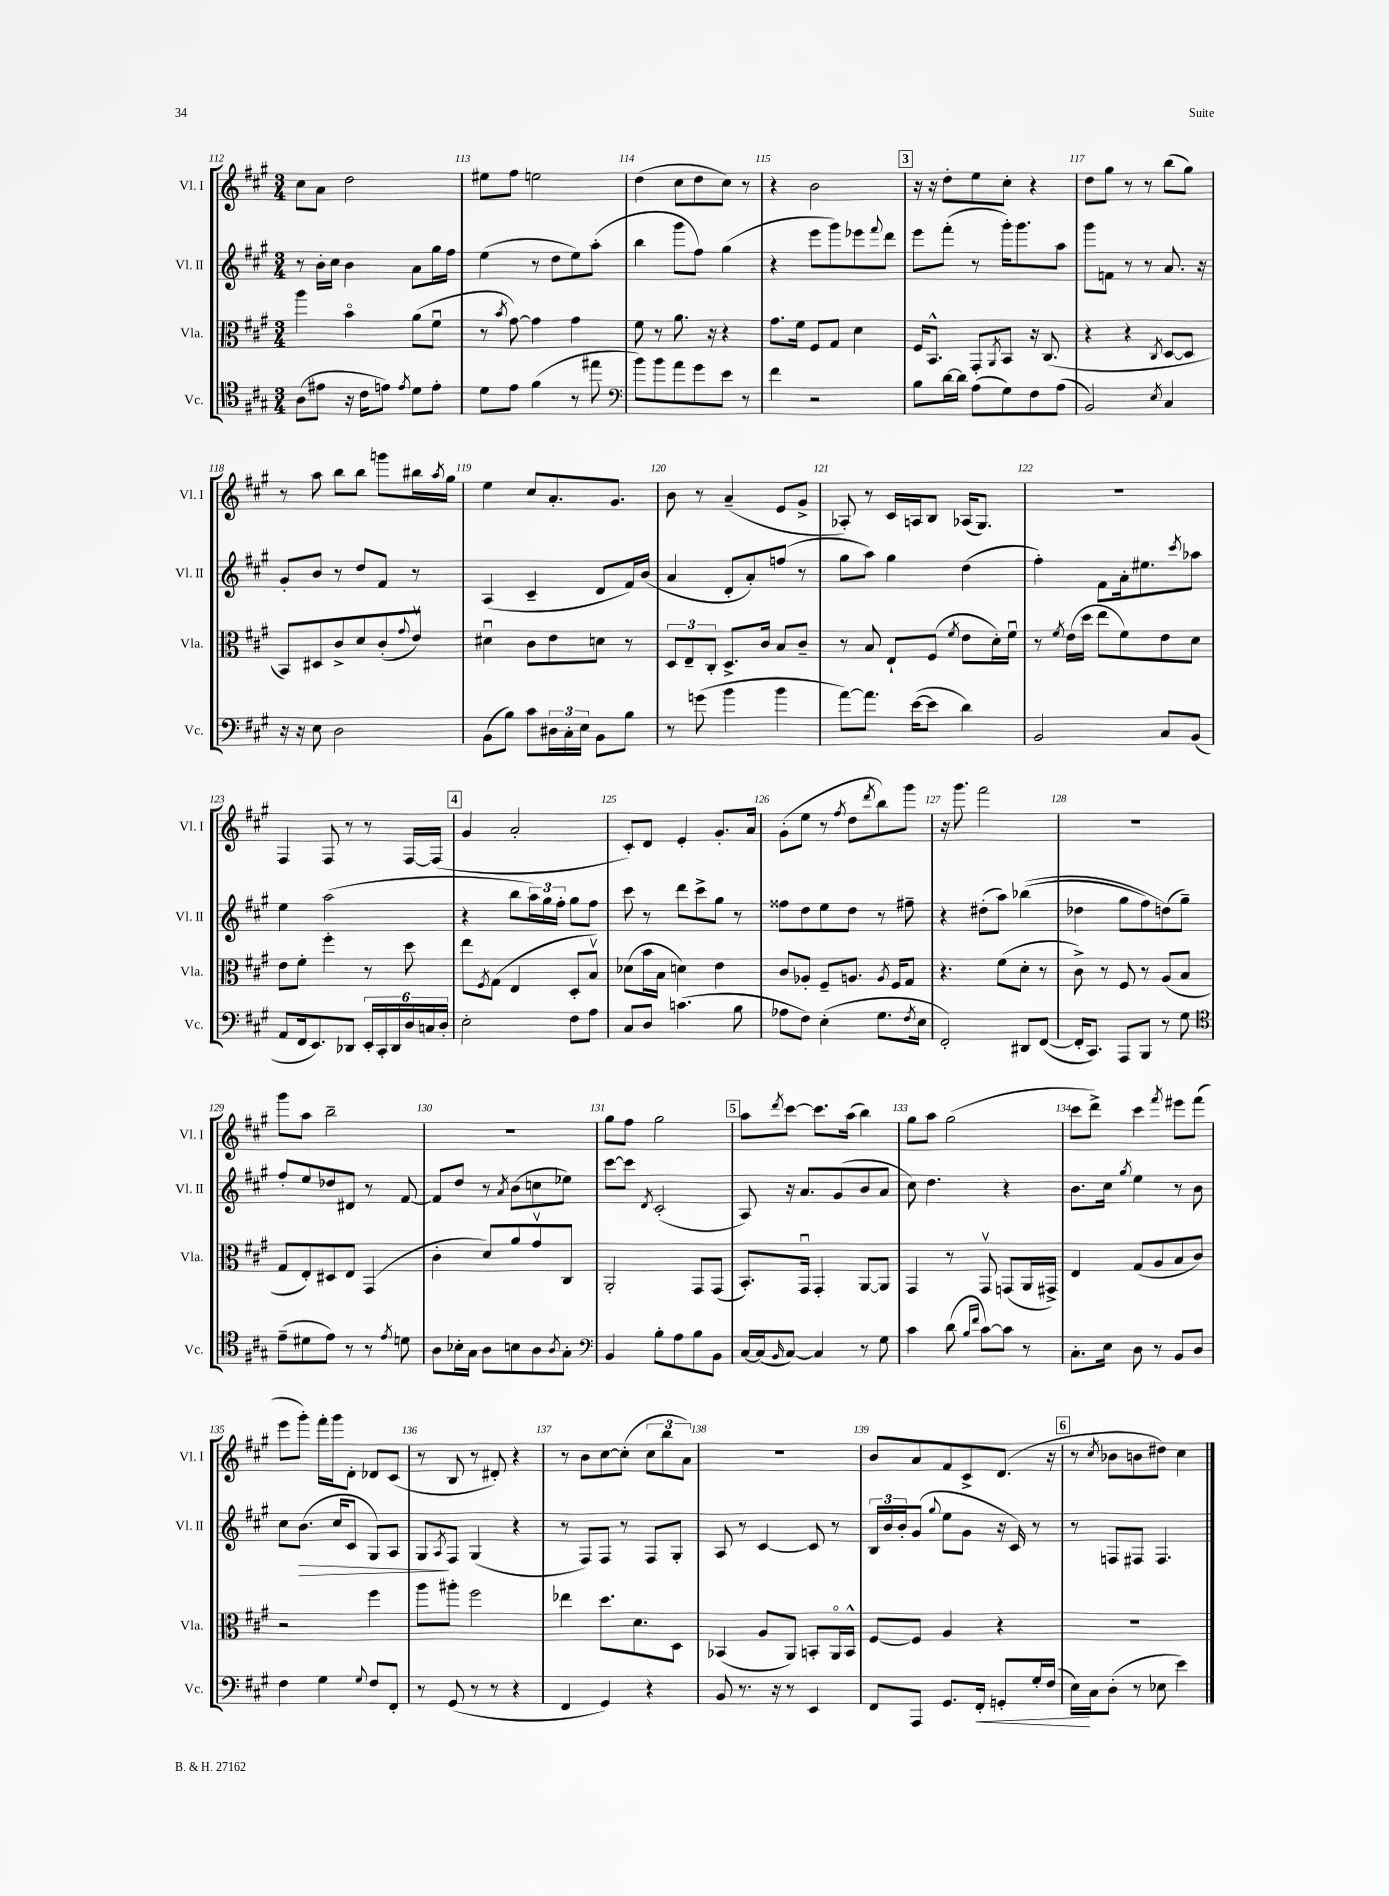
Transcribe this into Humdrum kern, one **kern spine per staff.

**kern	**dynam	**kern	**kern	**dynam	**kern
*part4	*part4	*part3	*part2	*part2	*part1
*staff4	*staff4	*staff3	*staff2	*staff2	*staff1
*I"Vc.	*	*I"Vla.	*I"Vl. II	*	*I"Vl. I
*I'Vc.	*	*I'Vla.	*I'Vl. II	*	*I'Vl. I
*clefC4	*	*clefC3	*clefG2	*	*clefG2
*k[f#c#g#]	*	*k[f#c#g#]	*k[f#c#g#]	*	*k[f#c#g#]
*M3/4	*	*M3/4	*M3/4	*	*M3/4
=112	=112	=112	=112	=112	=112
(8A\L	.	4aa\	8r	.	8cc#\L
8e#X\J	.	.	16b'\LL	.	8a\J
.	.	.	16cc#\JJ	.	.
16r	.	4b\	4b\	.	2dd\
16c#\KL	.	.	.	.	.
8en\J)	.	.	.	.	.
8qe/	.	.	.	.	.
8d\L	.	(8a\L	8a\L	.	.
8e'\J	.	8f#u\J	16gg#\L	.	.
.	.	.	16ff#\JJ	.	.
=113	=113	=113	=113	=113	=113
8d\L	.	8r	(4ee\	.	8ee#X\L
.	.	8qb/	.	.	.
8e\J	.	[8g#\)	.	.	8ff#\J
(4f#\	.	4g#\]	8r	.	2een\
.	.	.	8dd\L	.	.
8r	.	4g#\	8ee\)	.	.
8ee#X\	.	.	(8aa'\J	.	.
=114	=114	=114	=114	=114	=114
*clefF4	*	*	*	*	*
8b\L)	.	8f#\	4bb\	.	(4dd\
8b\	.	8r	.	.	.
8a\	.	8.a\	8ggg#\L	.	8cc#\L
8g#\	.	.	8ff#\J)	.	8dd\
.	.	16r	.	.	.
8e\J	.	4r	(4gg#\	.	8cc#\J)
8r	.	.	.	.	8r
=115	=115	=115	=115	=115	=115
4f#\	.	8.g#\L	4r	.	4r
.	.	16f#\Jk	.	.	.
2r	.	8F#/L	8eee\L	.	2b\
.	.	8G#/J	8ggg#\)	.	.
.	.	4d\	8eee-X\	.	.
.	.	.	8qqfff#/	.	.
.	.	.	8ddd\J	.	.
!!LO:REH:place=s1:t=3
=116	=116	=116	=116	=116	=116
8B\L	.	16F#/KL	8eee\L	.	16r
.	.	8.BB^^/J	.	.	16r
[16d\L	.	.	(8fff#'\J	.	8dd'\L
16d\JJ]	.	.	.	.	.
(8A\L	.	8GG#'/L	8r	.	8ee\
.	.	8qAA/	.	.	.
8G#\)	.	8BB/J	16ggg#'\KL)	.	8cc#'\J
.	.	.	8.ggg#\	.	.
8F#\	.	16r	.	.	4r
.	.	(8.C#/	.	.	.
(8A\J	.	.	8aa\J	.	.
=117	=117	=117	=117	=117	=117
2BB/)	.	4r	8ggg#\L	.	8dd\L
.	.	.	8fn\J	.	8gg#\J
.	.	4r	8r	.	8r
.	.	.	8r	.	8r
8qE/	.	8qC#/	.	.	.
4C#/	.	[8D/L	8.a/	.	(8bb\L
.	.	8D/J]	.	.	8gg#\J)
.	.	.	16r	.	.
!!LO:LB:g=z
=118	=118	=118	=118	=118	=118
16r	.	8BB/L)	8g#'/L	.	8r
16r	.	.	.	.	.
8E\	.	8D#X/	8b/J	.	8aa\
2D\	.	8c#^/	8r	.	8bb\L
.	.	8d/	8dd/L	.	8bb\J
.	.	(8c#'/	8f#/J	.	8gggn\L
.	.	8qqg#/	.	.	.
.	.	8ev/J)	8r	.	16bb#X\L
.	.	.	.	.	8qaa/
.	.	.	.	.	16gg#\JJ
=119	=119	=119	=119	=119	=119
(8BB\L	.	4d#Xu\	(4A/	.	4ee\
8B\J)	.	.	.	.	.
8c#\L	.	8c#\L	4c#~/	.	8cc#/L
24D#X\L	.	8e\	.	.	8.a'/
24C#'\	.	.	.	.	.
24E\JJ	.	.	.	.	.
8BB\L	.	8dn\J	8d/L	.	.
.	.	.	.	.	8.g#/J
8B\J	.	8r	16f#/L)	.	.
.	.	.	(16b/JJ	.	.
=120	=120	=120	=120	=120	=120
8r	.	12D/L	4a/	.	8b\
.	.	12E~/	.	.	.
(8gn\	.	.	.	.	8r
.	.	12C#'/J	.	.	.
4b\	.	8.D^/L	8d'/L	.	(4a~/
.	.	.	8a'/)	.	.
.	.	16c#/Jk	.	.	.
4b\	.	8B/L	(8ffn/J	.	8e/L
.	.	8c#~/J	8r	.	8g#^/J
=121	=121	=121	=121	=121	=121
[8a\L)	.	8r	8gg#\L	.	8A-X'/)
8.a\J]	.	8B/	8aa\J)	.	8r
.	.	8E`/L	4gg#\	.	16c#/LL
([16e\KL	.	.	.	.	16An/J
8e\J]	.	(8F#/J	.	.	8B/J
.	.	8qf#/	.	.	.
4d\)	.	8e\L	(4dd\	.	(16A-X/KL
.	.	.	.	.	8.G#/J)
.	.	16d'\L)	.	.	.
.	.	16f#u\JJ	.	.	.
=122	=122	=122	=122	=122	=122
2BB/	.	8r	4ff#'\)	.	2.r
.	.	8qf#/	.	.	.
.	.	(16e\LL	.	.	.
.	.	16dd\JJ	.	.	.
.	.	8ee\L	8f#\L	.	.
.	.	8f#\)	16a'\k	.	.
.	.	.	8.ee#X\	.	.
8C#/L	.	8e\	.	.	.
.	.	.	8qccc#/	.	.
(8BB/J	.	8d\J	8aa-X\J	.	.
!!LO:LB:g=z
=123	=123	=123	=123	=123	=123
8AA/L	.	8e\L	4ee\	.	4F#/
16FF#/k	.	8f#'\J	.	.	.
8.EE/)	.	.	.	.	.
.	.	4ff#'\	(2aa\	.	8F#/
8DD-X/J	.	.	.	.	8r
24EE'/LL	.	8r	.	.	8r
24CC#'/	.	.	.	.	.
24DD-/	.	.	.	.	.
24D/	.	8dd\	.	.	[16F#/LL
24Cn/	.	.	.	.	.
.	.	.	.	.	(16F#/JJ]
24D'/JJ	.	.	.	.	.
!!LO:REH:place=s1:t=4
=124	=124	=124	=124	=124	=124
2E'\	.	8ee\L	4r	.	4g#/
.	.	8qF#/	.	.	.
.	.	(8G#\J	.	.	.
.	.	4E/	8bb\L	.	2a'/
.	.	.	24aa\L)	.	.
.	.	.	24gg#\	.	.
.	.	.	24ff#'\JJ	.	.
8F#\L	.	8D'/L	8gg#\L	.	.
8A\J	.	8Bv/J)	8ff#\J	.	.
=125	=125	=125	=125	=125	=125
8C#/L	.	(8d-X\L	8ccc#\	.	8c#'/L)
8D/J	.	16b\L	8r	.	8d/J
.	.	16B\JJ	.	.	.
(4.cn\	.	4dn\)	8ddd\L	.	4e'/
.	.	.	8ccc#^\	.	.
.	.	4e\	8gg#\J	.	8.g#'/L
8B\	.	.	8r	.	.
.	.	.	.	.	16a/Jk
=126	=126	=126	=126	=126	=126
8A-X\L	.	8c#/L	8ff##X\L	.	(8g#'\L
8F#\J)	.	8A-X'/J	8dd\	.	8ee\J
(4E'\	.	8F#~/L	8ee\	.	8r
.	.	.	.	.	8qff#/
.	.	8.An/J	8dd\J	.	8dd\L
.	.	.	.	.	8qddd/
8.G#\L	.	.	8r	.	8bb\)
.	.	8qA/	.	.	.
.	.	16F#/KL	.	.	.
.	.	8G#/J	8ff#X~\	.	8ggg#\J
8qF#/	.	.	.	.	.
16E\Jk	.	.	.	.	.
=127	=127	=127	=127	=127	=127
2FF#'/)	.	4.r	4r	.	16r
.	.	.	.	.	8.ggg#\
.	.	.	(8dd#X'\L	.	2fff#\
.	.	(8f#\L	8aa\J)	.	.
8DD#X/L	.	8d'\J	((4bb-X\	.	.
([8FF#/J	.	8r	.	.	.
=128	=128	=128	=128	=128	=128
16FF#'/KL]	.	8c#^\)	4dd-X\	.	2.r
8.CC#/J)	.	.	.	.	.
.	.	8r	.	.	.
8AAA/L	.	8F#/	8gg#\L	.	.
8BBB/J	.	8r	8ff#\)	.	.
8r	.	(8A/L	(8ddn\)	.	.
8G#\	.	8B/J	8gg#~\J)	.	.
!!LO:LB:g=z
=129	=129	=129	=129	=129	=129
*clefC4	*	*	*	*	*
(8e~\L	.	8G#/L	8ff#'/L	.	8ggg#\L
8d#X\	.	8E'/)	8ee/	.	8aa\J
8e\J)	.	8D#X/	8dd-X/	.	2bb~\
8r	.	8E/J	8d#X/J	.	.
8r	.	(4GG#/	8r	.	.
8qe/	.	.	.	.	.
8dn\	.	.	[8f#/	.	.
=130	=130	=130	=130	=130	=130
8A\L	.	4c#'\	8f#/L]	.	2.r
16B-X'\L	.	.	8dd/J	.	.
16G#\JJ	.	.	.	.	.
8A\L	.	8d/L)	8r	.	.
.	.	.	8qa/	.	.
8Bn\	.	8a/	(8b\L	.	.
8A\	.	8g#v/	8ccn\	.	.
8qA/	.	.	.	.	.
8G#'\J	.	8C#/J	8ee-X\J)	.	.
=131	=131	=131	=131	=131	=131
*clefF4	*	*	*	*	*
4BB/	.	2AA'/	[8ccc#\L	.	8gg#\L
.	.	.	8ccc#\J]	.	8ff#\J
.	.	.	8qd/	.	.
8B'\L	.	.	(2c#'/	.	2gg#\
8A\	.	.	.	.	.
8B\	.	8GG#/L	.	.	.
8BB\J	.	(8GG#/J	.	.	.
!!LO:REH:place=s1:t=5
=132	=132	=132	=132	=132	=132
[16C#/LL	.	8.BB'/L)	8A/)	.	8aa\L
(16C#/J]	.	.	.	.	.
16qqBB/	.	.	.	.	8qddd/
[8C#/J)	.	.	16r	.	[8ccc#\J
.	.	16GG#u/Jk	8.a/L	.	.
4C#/]	.	4GG#'/	.	.	8.ccc#\L]
.	.	.	(8g#/	.	.
.	.	.	.	.	(16aa\Jk
8r	.	[8AA/L	8b/	.	4bb\)
8G#\	.	8AA/J]	8a/J	.	.
=133	=133	=133	=133	=133	=133
4c#\	.	4GG#/	8cc#\)	.	8gg#\L
.	.	.	4.dd\	.	8aa\J
(8d\	.	8r	.	.	(2gg#\
16qqB/LL	.	.	.	.	.
16qqf#/JJ	.	.	.	.	.
[8c#\L)	.	8GG#v/	.	.	.
8c#\J]	.	(8GGn/L	4r	.	.
8r	.	16AA/L	.	.	.
.	.	16GG#X^/JJ)	.	.	.
=134	=134	=134	=134	=134	=134
8.C#'\L	.	4E/	8.b\L	.	8ccc#\L
.	.	.	.	.	8ddd^\J)
16E\Jk	.	.	16cc#\Jk	.	.
.	.	.	8qgg#/	.	.
8D\	.	(8G#/L	4ee\	.	4ccc#\
8r	.	8A/	.	.	.
.	.	.	.	.	8qfff#/
8BB/L	.	8B/	8r	.	8eee#X\L
8D/J	.	8c#/J)	8b\	.	(8fff#\J
!!LO:LB:g=z
=135	=135	=135	=135	=135	=135
4F#\	.	2r	8cc#\L	.	8eee\L
!	!	!	!	!LO:HP:b	!
.	.	.	(8.b\J	>	8ggg#'\J)
4G#\	.	.	.	.	16fff#'\LL
.	.	.	16cc#/KL	.	16ggg#\J
.	.	.	8c#/J	.	8d'\J
8qqG#/	.	.	.	.	.
8F#/L	.	4ff#\	8G#/L)	.	8d-X/L
8FF#'/J	.	.	8A/J	.	(8c#/J
=136	=136	=136	=136	=136	=136
8r	.	8aa\L	8G#/L	.	8r
.	.	.	8qA/	.	.
(8GG#/	.	8aa#X'\J	8F#/J	]	8B/
8r	.	2ff#\	(4G#/	.	8r
8r	.	.	.	.	8d#X'/)
4r	.	.	4r	.	4r
=137	=137	=137	=137	=137	=137
4FF#/	.	4ee-X\	8r	.	8r
.	.	.	8F#/L)	.	8b\L
4GG#/)	.	8.dd\L	8F#/J	.	[8cc#\
.	.	.	8r	.	(8cc#'\J]
.	.	8.d\	.	.	.
4r	.	.	8F#/L	.	12cc#\L
.	.	.	.	.	12bb\
.	.	8D\J	8G#'/J	.	.
.	.	.	.	.	12a\J)
=138	=138	=138	=138	=138	=138
8BB/	.	(4BB-X/	8A/	.	2.r
8.r	.	.	8r	.	.
.	.	8A/L	[4c#/	.	.
16r	.	.	.	.	.
8r	.	8AA/J)	.	.	.
4EE/	.	8BBn'/L	8c#/]	.	.
.	.	16AA/L	8r	.	.
.	.	16BB^^/JJ	.	.	.
=139	=139	=139	=139	=139	=139
8FF#/L	.	[8F#/L	24B/LL	.	8b/L
.	.	.	24b/	.	.
.	.	.	24b'/J	.	.
8AAA/J	.	8F#/J]	(8g#/J	.	8a/
.	.	.	8qqgg#/	.	.
8.GG#/L	.	4A/	8ee\L	.	8f#/
.	.	.	8g#\J	.	8c#^/
!	!LO:HP:b	!	!	!	!
16FF#'/Jk	<	.	.	.	.
8GGn'/L	.	4r	16r	.	(8.d/J
.	.	.	16c#/)	.	.
16G#'/L	.	.	8r	.	.
(16F#/JJ	.	.	.	.	16r
!!LO:REH:place=s1:t=6
=140	=140	=140	=140	=140	=140
16E\LL)	.	2.r	8r	.	8r
16C#\J	[	.	.	.	.
.	.	.	.	.	8qcc#/
(8D'\J	.	.	8Fn/L	.	8b-X\L
8r	.	.	8F#X/J	.	8bn\
8E-X\	.	.	4.F#/	.	8dd#X\J)
4e\)	.	.	.	.	4cc#\
==	==	==	==	==	==
*-	*-	*-	*-	*-	*-
